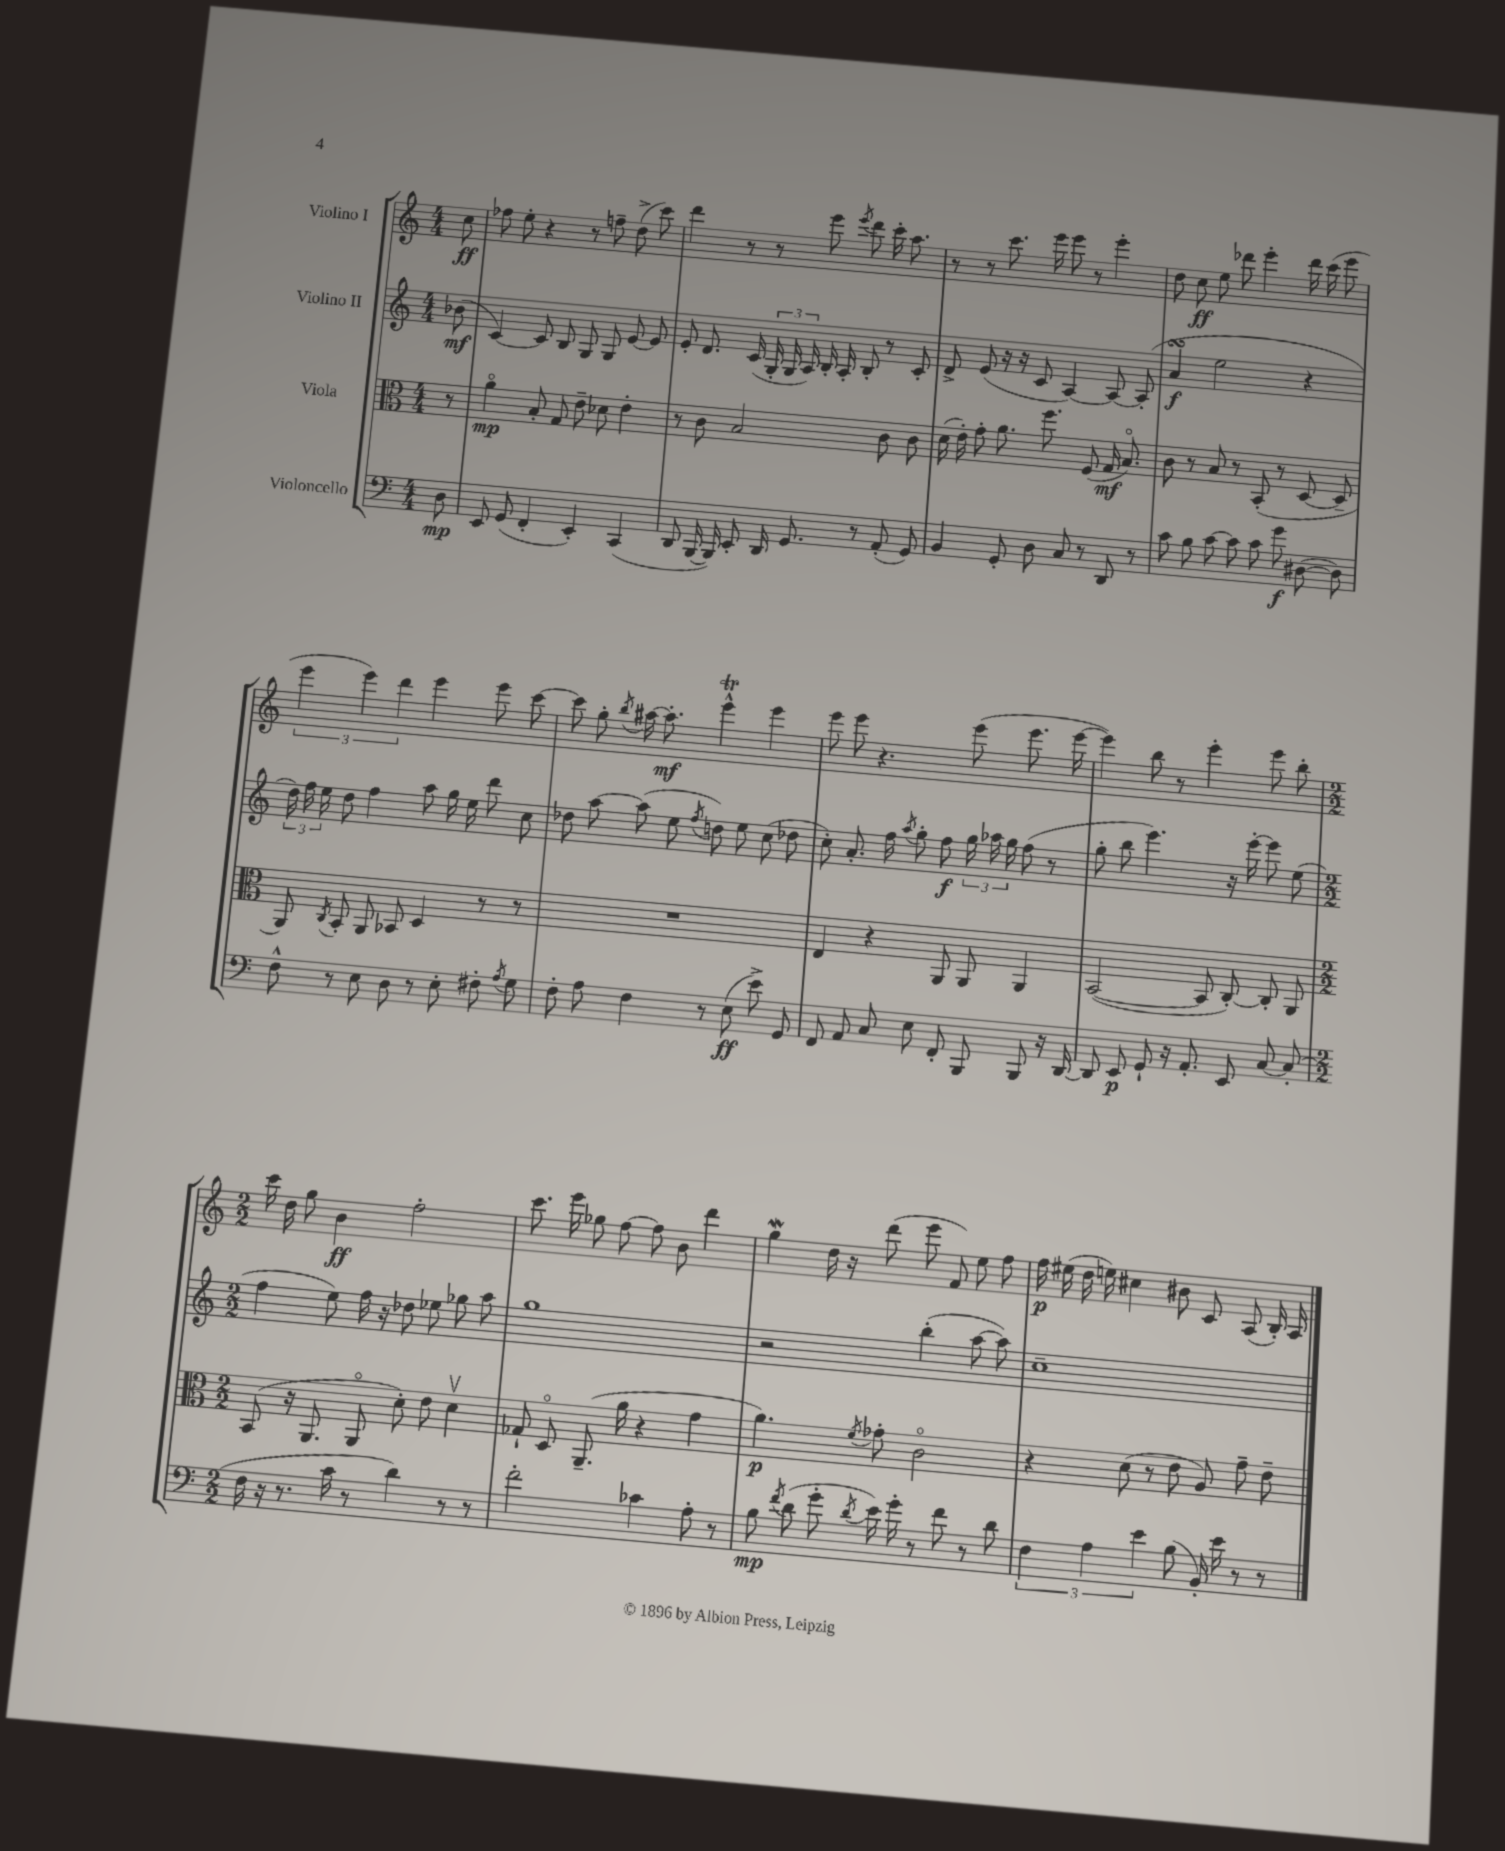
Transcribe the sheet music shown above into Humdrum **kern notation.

**kern	**dynam	**kern	**dynam	**kern	**dynam	**kern	**dynam
*part4	*part4	*part3	*part3	*part2	*part2	*part1	*part1
*staff4	*staff4	*staff3	*staff3	*staff2	*staff2	*staff1	*staff1
*I"Violoncello	*	*I"Viola	*	*I"Violino II	*	*I"Violino I	*
*clefF4	*	*clefC3	*	*clefG2	*	*clefG2	*
*k[]	*	*k[]	*	*k[]	*	*k[]	*
*M4/4	*	*M4/4	*	*M4/4	*	*M4/4	*
=	=	=	=	=	=	=	=
8D\	mp	8r	.	(8b-X\	mf	8cc\	ff
=1	=1	=1	=1	=1	=1	=1	=1
8EE/	.	4a\	mp	[4c/)	.	8ff-X\	.
(8GG/	.	.	.	.	.	8ee'\	.
4FF'/	.	8B'/	.	8c/]	.	4r	.
.	.	8G/	.	8B/	.	.	.
4EE'/)	.	8e~\	.	8G/	.	8r	.
.	.	8d-X\	.	8G/	.	8ffn~\	.
(4CC/	.	4e'\	.	[8e/	.	(8dd^\	.
.	.	.	.	8e/]	.	8ccc\)	.
=2	=2	=2	=2	=2	=2	=2	=2
8DD/	.	8r	.	8e'/	.	4ddd\	.
[16BBB/	.	8c\	.	8.d/	.	.	.
16BBB/])	.	.	.	.	.	.	.
8EE'/	.	2B/	.	.	.	8r	.
.	.	.	.	(16c/	.	.	.
16DD/	.	.	.	24G'/	.	8r	.
.	.	.	.	24G/	.	.	.
8.GG/	.	.	.	.	.	.	.
.	.	.	.	24A/)	.	.	.
.	.	.	.	16B'/	.	8eee\	.
.	.	.	.	16A'/	.	.	.
.	.	.	.	.	.	8qeee/	.
8r	.	.	.	8B'/	.	8ddd\	.
(8AA'/	.	8c\	.	8r	.	16ccc'\	.
.	.	.	.	.	.	8.aa\	.
8GG/)	.	8c\	.	8c'/	.	.	.
=3	=3	=3	=3	=3	=3	=3	=3
4BB/	.	(16d\	.	8d^/	.	8r	.
.	.	16e'\)	.	.	.	.	.
.	.	8g'\	.	(8e/	.	8r	.
8GG'/	.	8.a\	.	16r	.	8.ccc\	.
.	.	.	.	16r	.	.	.
8D\	.	.	.	8c/	.	.	.
.	.	8.ff\	.	.	.	16eee\	.
8C/	.	.	.	[4A/)	.	8eee\	.
8r	.	(8F/	.	.	.	8r	.
8DD/	.	16G/	mf	8A/_	.	4eee'\	.
.	.	8.B/)	.	.	.	.	.
8r	.	.	.	(8A'/]	.	.	.
=4	=4	=4	=4	=4	=4	=4	=4
8c\	.	8c\	.	4asSSS/	f	8dd\	.
8B\	.	8r	.	.	.	8cc\	ff
[8c\	.	8B/	.	2ee\	.	8ee\	.
8c\]	.	8r	.	.	.	8ddd-X\	.
8c\	.	(8BB'/	.	.	.	4eee'\	.
8g\	f	8r	.	.	.	.	.
([8D#X\	.	[8D/	.	4r	.	16ddd-\	.
.	.	.	.	.	.	(16ccc\	.
8D#\])	.	8D~/]	.	.	.	8eee\	.
!!LO:LB:g=z
=5	=5	=5	=5	=5	=5	=5	=5
8F^^\	.	8AA/)	.	24dd\)	.	6eee\	.
.	.	.	.	24ff\	.	.	.
.	.	.	.	24ee\	.	.	.
.	.	8qC/	.	.	.	.	.
8r	.	8BB'/	.	8dd\	.	.	.
.	.	.	.	.	.	6eee\)	.
8E\	.	8AA/	.	4ff\	.	.	.
.	.	.	.	.	.	6ddd\	.
8D\	.	8BB-X/	.	.	.	.	.
8r	.	4D/	.	8aa\	.	4eee\	.
8E'\	.	.	.	16gg\	.	.	.
.	.	.	.	16ee\	.	.	.
8F#X'\	.	8r	.	8ddd\	.	8eee\	.
8qA/	.	.	.	.	.	.	.
8G\	.	8r	.	8cc\	.	[8ccc\	.
=6	=6	=6	=6	=6	=6	=6	=6
8F'\	.	1r	.	8dd-X\	.	8ccc\]	.
8A\	.	.	.	[8aa\	.	8gg'\	.
.	.	.	.	.	.	8qbb/	.
4F\	.	.	.	(8aa\]	.	[16aa#X\	.
.	.	.	.	.	.	8.aa#'\]	mf
.	.	.	.	8ee\	.	.	.
.	.	.	.	8qff/	.	.	.
8r	.	.	.	8ddn\)	.	4eeet^^\	.
(8E\	ff	.	.	8ee\	.	.	.
8e^\)	.	.	.	(8cc\	.	4eee\	.
8GG/	.	.	.	8dd-X\	.	.	.
=7	=7	=7	=7	=7	=7	=7	=7
8FF/	.	4E/	.	8cc'\)	.	8eee\	.
8AA/	.	.	.	8.a'/	.	8eee\	.
8C/	.	4r	.	.	.	4.r	.
.	.	.	.	16ff\	.	.	.
.	.	.	.	8qaa/	.	.	.
8E\	.	.	.	8gg'\	.	.	.
8FF'/	.	8AA/	.	8ff\	f	.	.
8BBB/	.	8AA/	.	24gg\	.	(8eee\	.
.	.	.	.	24aa-X\	.	.	.
.	.	.	.	24gg\	.	.	.
8BBB/	.	4AA/	.	(8ff\	.	8.eee\	.
16r	.	.	.	8r	.	.	.
[16DD/	.	.	.	.	.	[16eee\	.
=8	=8	=8	=8	=8	=8	=8	=8
8DD/]	.	([2BB/	.	8gg'\	.	4eee\])	.
8EE/	p	.	.	8bb\	.	.	.
8GG`/	.	.	.	4.eee\)	.	8bb\	.
16r	.	.	.	.	.	8r	.
8.AA'/	.	.	.	.	.	.	.
.	.	8BB/]	.	.	.	4eee'\	.
8EE/	.	[8C'/)	.	16r	.	.	.
.	.	.	.	[16eee'\	.	.	.
[8C/	.	8C'/]	.	8eee\]	.	8eee\	.
(8C'/]	.	8AA/	.	(8ee\	.	8bb'\	.
!!LO:LB:g=z
=9	=9	=9	=9	=9	=9	=9	=9
*M2/2	*	*M2/2	*	*M2/2	*	*M2/2	*
16F\	.	(8BB/	.	4ff\	.	16ccc\	.
16r	.	.	.	.	.	16dd\	.
8.r	.	16r	.	.	.	8gg\	.
.	.	8.AA/	.	.	.	.	.
.	.	.	.	8ee\)	.	4b\	ff
16c\	.	.	.	.	.	.	.
8r	.	8AA/	.	16ff\	.	.	.
.	.	.	.	16r	.	.	.
4d\)	.	8d'\)	.	8dd-X\	.	2ff'\	.
.	.	8e\	.	8ee-X\	.	.	.
8r	.	4dv\	.	8gg-X\	.	.	.
8r	.	.	.	8aa\	.	.	.
=10	=10	=10	=10	=10	=10	=10	=10
2f'\	.	8G-X`/	.	1gg	.	8.ccc\	.
.	.	8D/	.	.	.	.	.
.	.	.	.	.	.	16eee\	.
.	.	(8.AA~/	.	.	.	8gg-X\	.
.	.	.	.	.	.	[8ff\	.
.	.	16a\	.	.	.	.	.
4c-X\	.	4r	.	.	.	8ff\]	.
.	.	.	.	.	.	8b\	.
8A'\	.	4g\	.	.	.	4ddd\	.
8r	.	.	.	.	.	.	.
=11	=11	=11	=11	=11	=11	=11	=11
8B\	mp	4.a\)	p	2r	.	4ggW\	.
8qf/	.	.	.	.	.	.	.
(8d\	.	.	.	.	.	.	.
8g'\	.	.	.	.	.	16dd\	.
.	.	.	.	.	.	16r	.
8qd/	.	8qf/	.	.	.	.	.
16e\)	.	8g-X'\	.	.	.	(8ddd\	.
16g'\	.	.	.	.	.	.	.
8r	.	2c\	.	(4bb'\	.	8eee\	.
8f\	.	.	.	.	.	8f/)	.
8r	.	.	.	[8aa\	.	8ee\	.
8d\	.	.	.	8aa\])	.	8ff\	.
=12	=12	=12	=12	=12	=12	=12	=12
6F\	.	4r	.	1cc~	.	16ff\	p
.	.	.	.	.	.	(16ee#X\	.
.	.	.	.	.	.	16dd\	.
6A\	.	.	.	.	.	.	.
.	.	.	.	.	.	16een\)	.
.	.	(8d\	.	.	.	4cc#X\	.
6e\	.	.	.	.	.	.	.
.	.	8r	.	.	.	.	.
(8B\	.	8e\	.	.	.	8b#X\	.
16BB'/)	.	8A/)	.	.	.	8c/	.
16e\	.	.	.	.	.	.	.
8r	.	8g~\	.	.	.	(8A/	.
8r	.	8e~\	.	.	.	16B'/)	.
.	.	.	.	.	.	16A/	.
==	==	==	==	==	==	==	==
*-	*-	*-	*-	*-	*-	*-	*-
